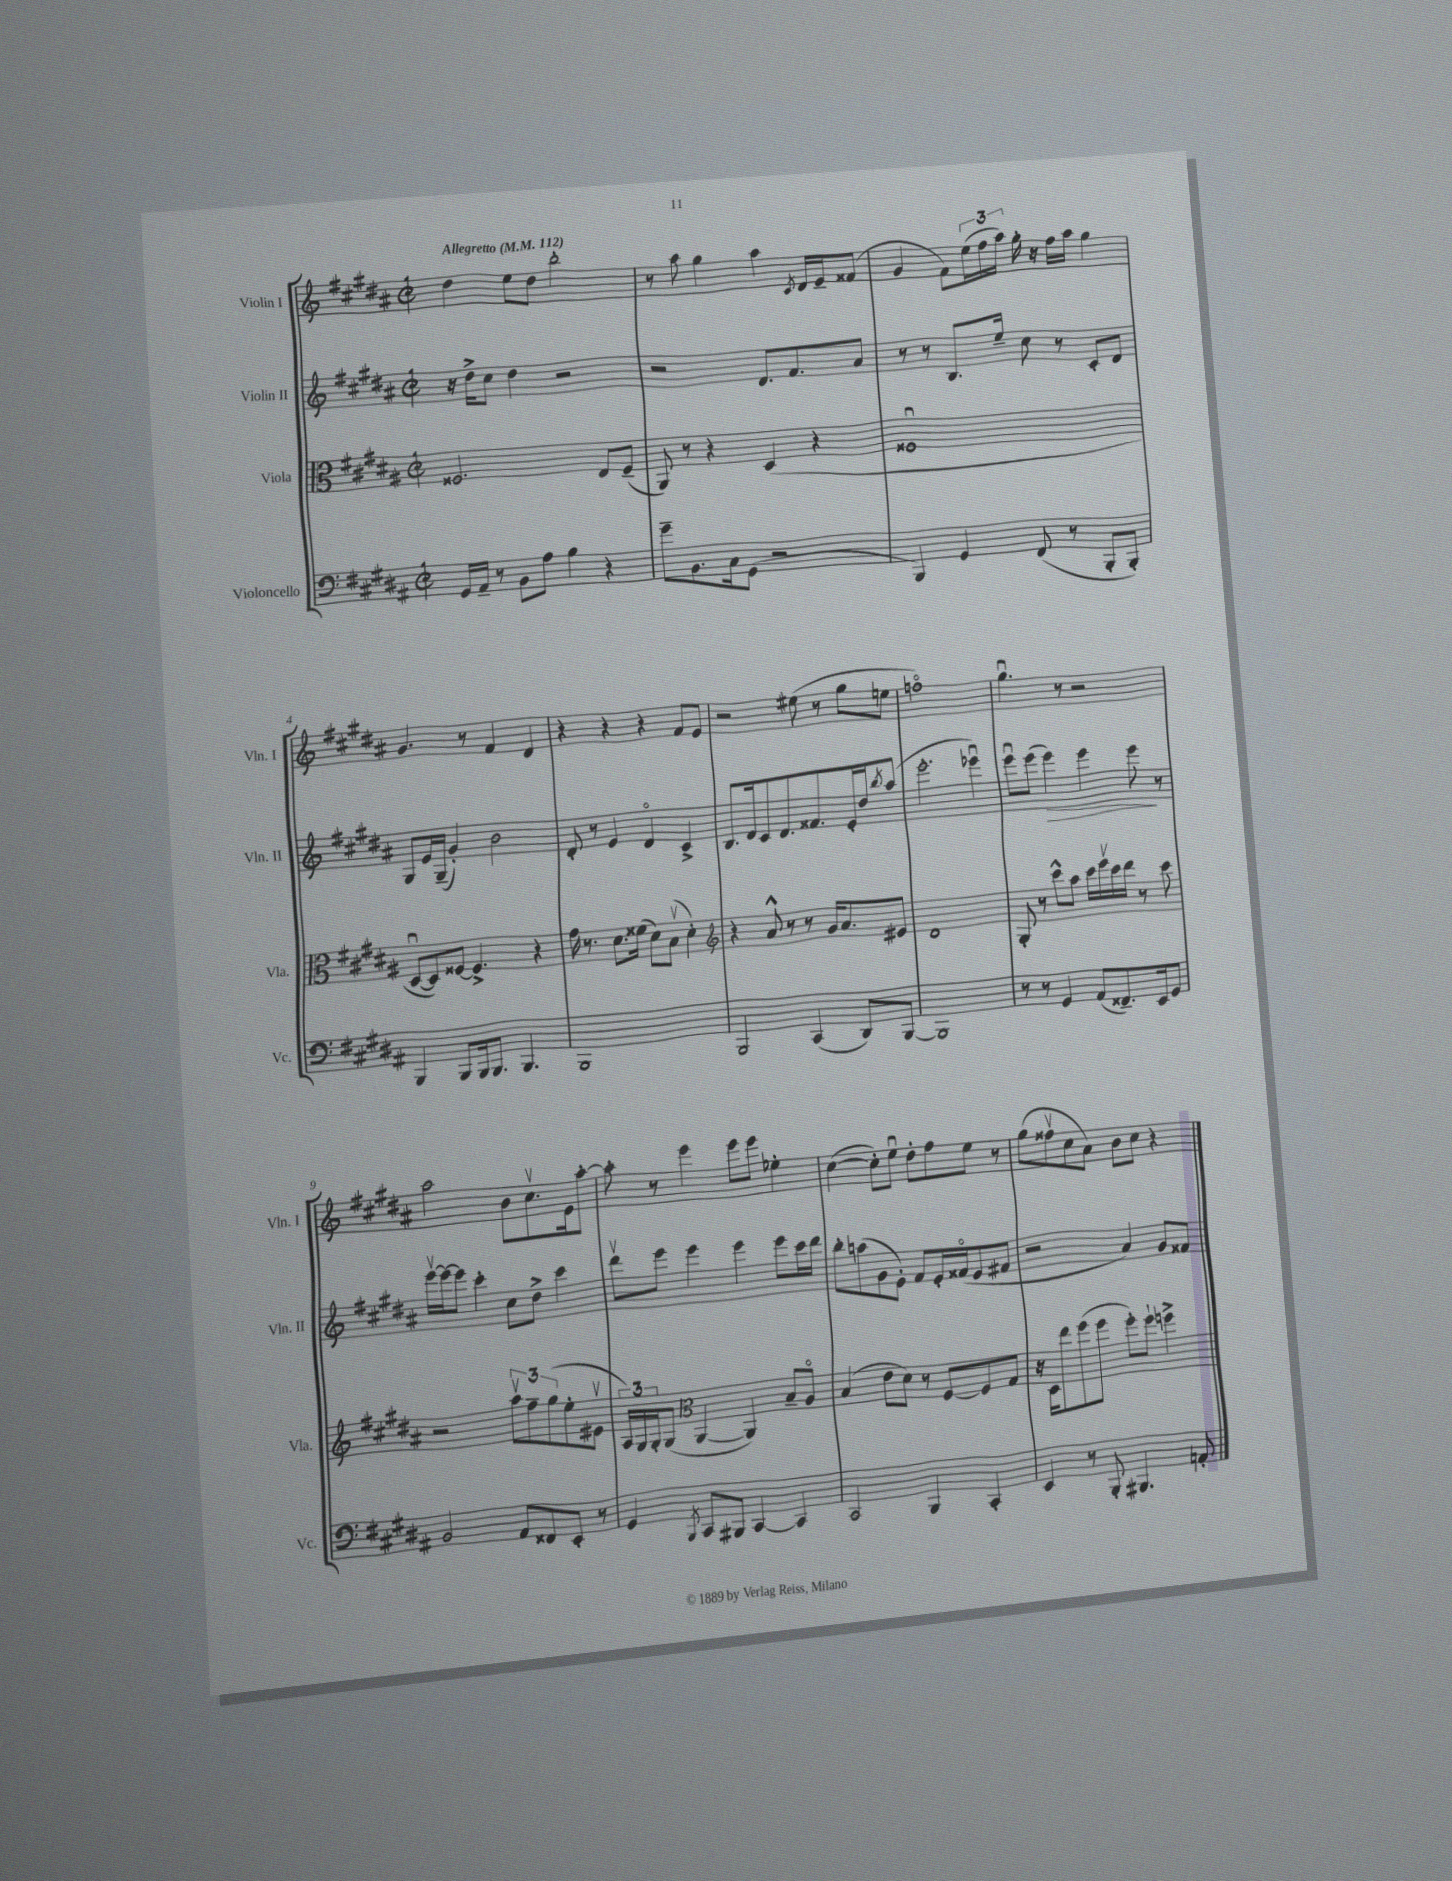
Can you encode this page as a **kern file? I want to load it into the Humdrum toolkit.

**kern	**kern	**kern	**dynam	**kern
*part4	*part3	*part2	*part2	*part1
*staff4	*staff3	*staff2	*staff2	*staff1
*I"Violoncello	*I"Viola	*I"Violin II	*	*I"Violin I
*I'Vc.	*I'Vla.	*I'Vln. II	*	*I'Vln. I
*clefF4	*clefC3	*clefG2	*	*clefG2
*k[f#c#g#d#a#]	*k[f#c#g#d#a#]	*k[f#c#g#d#a#]	*	*k[f#c#g#d#a#]
*M2/2	*M2/2	*M2/2	*	*M2/2
*met(c|)	*met(c|)	*met(c|)	*	*met(c|)
*MM112	*MM112	*MM112	*	*MM112
=1	=1	=1	=1	=1
!	!	!	!	!LO:TX:a:B:t=Allegretto
16GG#/LL	2.F##X/	16r	.	4dd#\
16AA#~/JJ	.	16dd#^\KL	.	.
8r	.	8cc#\J	.	.
8BB\L	.	4dd#\	.	8ee\L
8A#\J	.	.	.	8dd#\J
4B\	.	2r	.	2bb'\
4r	8E/L	.	.	.
.	(8F##~/J	.	.	.
=2	=2	=2	=2	=2
8g#~\L	8AA#/)	2r	.	8r
8.BB\	8r	.	.	8aa#\
.	4r	.	.	4gg#\
16C#\k	.	.	.	.
(8GG#\J	.	.	.	.
2r	(4D#/	8.d#/L	.	4aa#\
.	.	8.f#/	.	.
.	.	.	.	8qc#/
.	4r	.	.	16d#/LL
.	.	.	.	16e~/J
.	.	8a#/J	.	(8f##X/J
=3	=3	=3	=3	=3
4BBB/)	1F##Xu	8r	.	4g#/
.	.	8r	.	.
4GG#/	.	8.B/L	.	8f#\L)
.	.	.	.	(24ee\L
.	.	.	.	24ff#\
.	.	16ee~/Jk	.	.
.	.	.	.	24aa#\JJ)
(8FF#/	.	8cc#\	.	16gg#'\
.	.	.	.	16r
8r	.	8r	.	16ff#\LL
.	.	.	.	16aa#\JJ
8BBB'/L	.	8c#'/L	.	4gg#\
8BBB'/J)	.	8d#/J	.	.
!!LO:LB:g=z
=4	=4	=4	=4	=4
4BBB/	[8D#u/L	8G#/L	.	4.g#/
.	8D#/])	16e/L	.	.
.	.	(16G#~/JJ	.	.
8BBB/L	[8F##X/J	4g#'/)	.	.
16BBB/k	4.F##^/]	.	.	8r
8.BBB/J	.	.	.	.
.	.	2b\	.	4f#/
4.BBB/	.	.	.	.
.	4r	.	.	4d#/
=5	=5	=5	=5	=5
1BBB	16g#\	8d#'/	.	4r
.	8.r	.	.	.
.	.	8r	.	.
.	8.d#\L	4e/	.	4r
.	(16f##X\Jk	.	.	.
.	8d#\L)	4d#/	.	4r
.	(8Bv\J	.	.	.
.	4d#'\)	4c#^/	.	8f#/L
.	.	.	.	8e/J
=6	=6	=6	=6	=6
*	*clefG2	*	*	*
2BBB/	4r	8.B/L	.	2r
.	.	16d#/k	.	.
.	8a#^^/	8c#/	.	.
.	8r	8.d#/	.	.
(4CC#/	8r	.	.	(8ee#X\
.	.	8.f##X/	.	.
.	16g#/KL	.	.	8r
.	8.a#/	.	.	.
8DD#/L)	.	16e'/L	.	8gg#\L
.	.	16dd#/J	.	.
.	.	8qbb/	.	.
[8BBB/J	8e#X/J	(8aa#/J	.	8een\J
=7	=7	=7	=7	=7
1BBB]	1d#	2.eee'\	.	1ffn)
.	.	4eee-Xu\)	.	.
=8	=8	=8	=8	=8
8r	8G#'/	8eeeu\L	.	4.gg#u\
8r	8r	(8eee\J	.	.
!	!	!	!LO:HP:b	!
4GG#/	8ccc#^^\L	4eee\)	>	.
.	8aa#\J	.	.	8r
(8AA#/L	16ccc#\LL	4eee\	.	2r
.	16eeev\	.	.	.
8.FF##X~/)	16ccc#\	.	.	.
.	16ddd#\JJ	.	.	.
.	8r	8eee\	.	.
16EE/k	.	.	.	.
8GG#/J	8ccc#\	8r	]	.
!!LO:LB:g=z
=9	=9	=9	=9	=9
2BB/	2r	[16eeev\LL	.	2aa#\
.	.	16eee\J_	.	.
.	.	8eee\J]	.	.
.	.	4ccc#'\	.	.
8AA#/L	12aa#v\L	8cc#\L	.	8b\L
.	12ff#~\	.	.	.
8FF##X/	.	8dd#^\J	.	8.cc#v\
.	(12gg#\	.	.	.
8EE'/J	8ee'\	4ccc#\	.	.
.	.	.	.	16e\k
8r	8e#Xv\J	.	.	[8aa#'\J
=10	=10	=10	=10	=10
4GG#/	24A#/LL)	8ddd#v\L	.	8aa#'\]
.	24G#/	.	.	.
.	24G#'/J	.	.	.
.	(8G#/J	8eee\J	.	8r
8qBBB/	.	.	.	.
*	*clefC3	*	*	*
8CC#/L	[4AA#/	4eee\	.	4eee\
8BBB#X/J	.	.	.	.
[4CC#/	4AA#/])	4eee\	.	8eee\L
.	.	.	.	8eee\J
4CC#/]	8B~/L	8eee\L	.	4ee-X'\
.	8A#/J	16ccc#\L	.	.
.	.	16ddd#\JJ	.	.
=11	=11	=11	=11	=11
2CC#/	(4B/	8bb'\L	.	([4cc#\
.	.	(8aan\	.	.
.	8e\L	8g#\	.	8cc#'\L])
.	8d#\J)	8e'\J)	.	8eeu\J
4BBB/	8r	8f#/L	.	8dd#'\L
.	[8F#/L	16e'/L	.	8ff#\
.	.	(16f##X/J	.	.
4CC#'/	8F#/]	8e/	.	8ee\J
.	8G#/J	8f#X/J	.	8r
=12	=12	=12	=12	=12
4EE/	16r	2r	.	(8gg#\L
.	16D#\KL	.	.	.
.	8ee\	.	.	8ff##Xv\
8r	(8ff#\	.	.	8cc#\
8BBB'/	8ff#\J	.	.	8a#\J)
4.BBB#X/	8ff#'\L)	4a#/)	.	8b\L
.	8ff#`\J	.	.	8cc#\J
.	4ffn^\	8g#/L	.	4r
8AAn'/	.	8f##X/J	.	.
==	==	==	==	==
*-	*-	*-	*-	*-
